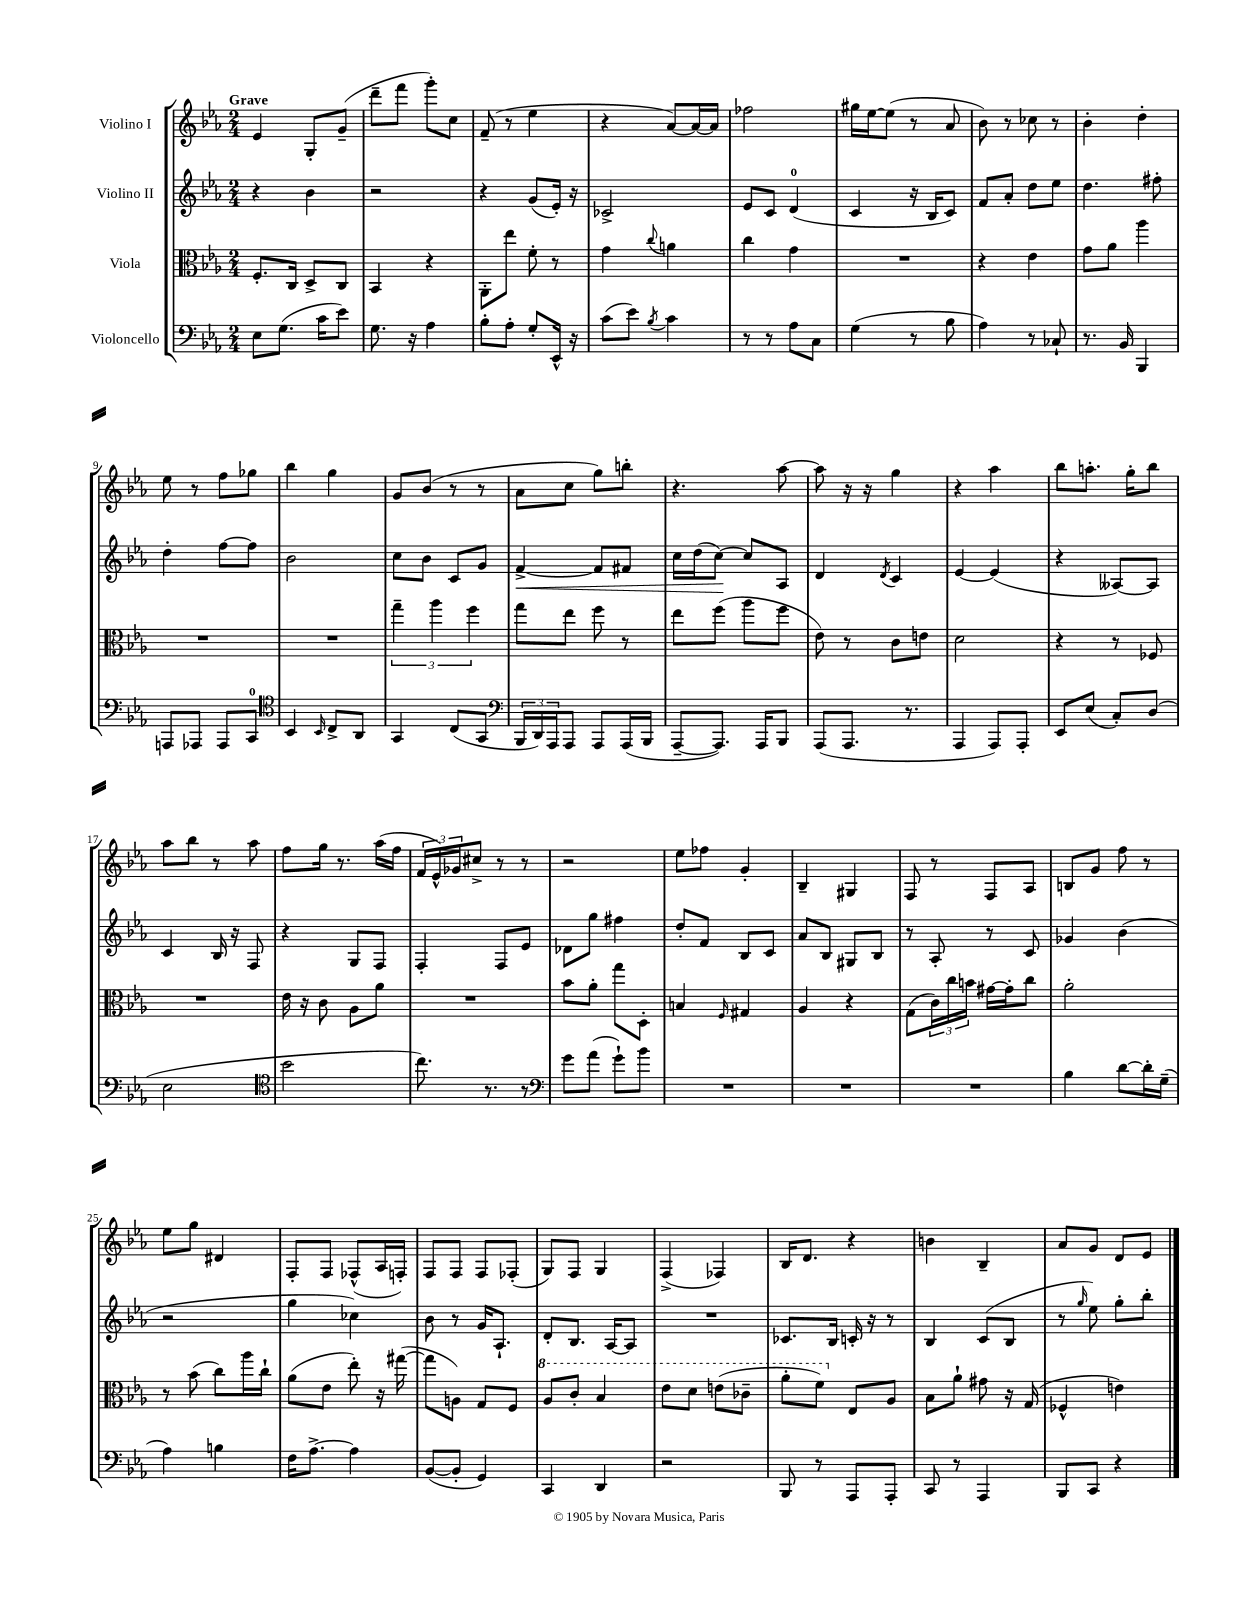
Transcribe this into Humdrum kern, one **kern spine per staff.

**kern	**kern	**kern	**dynam	**kern
*part4	*part3	*part2	*part2	*part1
*staff4	*staff3	*staff2	*staff2	*staff1
*I"Violoncello	*I"Viola	*I"Violino II	*	*I"Violino I
*clefF4	*clefC3	*clefG2	*	*clefG2
*k[b-e-a-]	*k[b-e-a-]	*k[b-e-a-]	*	*k[b-e-a-]
*M2/4	*M2/4	*M2/4	*	*M2/4
=1	=1	=1	=1	=1
!	!	!	!	!LO:TX:a:B:t=Grave
8E-\L	8.F'/L	4r	.	4e-/
(8.G\J	.	.	.	.
.	16C/Jk	.	.	.
.	8D^/L	4b-\	.	8G'/L
16c\KL	.	.	.	.
8e-\J)	8C/J	.	.	(8g~/J
=2	=2	=2	=2	=2
8.G\	4BB-/	2r	.	8ddd~\L
.	.	.	.	8fff\J
16r	.	.	.	.
4A-\	4r	.	.	8ggg'\L)
.	.	.	.	8cc\J
=3	=3	=3	=3	=3
8B-'\L	8AA-'\L	4r	.	(8f~/
8A-'\J	8ee-\J	.	.	8r
8G'/L	8f'\	(8g/L	.	4ee-\
16EE-^^/Jk	8r	16e-'/Jk)	.	.
16r	.	16r	.	.
=4	=4	=4	=4	=4
(8c\L	4g\	2c-X^/	.	4r
8e-\J)	.	.	.	.
8qB-/	8qqcc/	.	.	.
4c\	4an\	.	.	[8a-/L)
.	.	.	.	16a-/L_
.	.	.	.	16a-/JJ]
=5	=5	=5	=5	=5
8r	4cc\	8e-/L	.	2ff-X\
8r	.	8c/J	.	.
8A-\L	4g\	(4d/	.	.
8C\J	.	.	.	.
=6	=6	=6	=6	=6
(4G\	2r	4c/	.	16gg#X\LL
.	.	.	.	[16ee-\J
.	.	.	.	(8ee-\J]
8r	.	16r	.	8r
.	.	16B-/KL	.	.
8B-\	.	8c/J)	.	8a-/
=7	=7	=7	=7	=7
4A-\)	4r	8f/L	.	8b-\)
.	.	8a-'/J	.	8r
8r	4e-\	8dd\L	.	8cc-X\
8C-X`/	.	8ee-\J	.	8r
=8	=8	=8	=8	=8
8.r	8g\L	4.dd\	.	4b-'\
.	8a-\J	.	.	.
16BB-/	.	.	.	.
4BBB-/	4aa-\	.	.	4dd'\
.	.	8ff#X'\	.	.
!!LO:LB:g=z
=9	=9	=9	=9	=9
8AAAn/L	2r	4dd'\	.	8ee-\
8AAA-X/J	.	.	.	8r
8AAA-/L	.	[8ff\L	.	8ff\L
8CC/J	.	8ff\J]	.	8gg-X\J
=10	=10	=10	=10	=10
*clefC4	*	*	*	*
4BB-/	2r	2b-\	.	4bb-\
16qqBB-/	.	.	.	.
8C^/L	.	.	.	4gg\
8AA-/J	.	.	.	.
=11	=11	=11	=11	=11
4GG/	6gg~\	8cc\L	.	8g/L
.	.	8b-\J	.	(8b-/J
.	6aa-\	.	.	.
(8C/L	.	8c/L	.	8r
.	6ff\	.	.	.
8GG/J	.	8g/J	.	8r
=12	=12	=12	=12	=12
*clefF4	*	*	*	*
!	!	!	!LO:HP:b	!
24BBB-/LL	8gg\L	[4f^/	<	8a-\L
24DD/)	.	.	.	.
24AAA-/J	.	.	.	.
8AAA-/J	8ee-\J	.	.	8cc\J
8AAA-/L	8ff\	8f/L]	.	8gg\L)
(16AAA-/L	8r	8f#X/J	.	8bbn'\J
16BBB-/JJ	.	.	.	.
=13	=13	=13	=13	=13
[8AAA-~/L	8ee-\L	16cc\LL	.	4.r
.	.	(16dd\J	.	.
8.AAA-/J])	(8ff\J	[8cc\J)	.	.
.	8aa-\L	8cc/L]	[	.
16AAA-/KL	.	.	.	.
8BBB-/J	8ff\J	8A-/J	.	[8aa-\
=14	=14	=14	=14	=14
(8AAA-/L	8e-\)	4d/	.	8aa-\]
8.AAA-/J	8r	.	.	16r
.	.	.	.	16r
.	.	8qd/	.	.
.	8c\L	4c/	.	4gg\
8.r	.	.	.	.
.	8en\J	.	.	.
=15	=15	=15	=15	=15
4AAA-/	2d\	[4e-/	.	4r
8AAA-/L)	.	(4e-/]	.	4aa-\
8AAA-'/J	.	.	.	.
=16	=16	=16	=16	=16
8EE-/L	4r	4r	.	8bb-\L
(8E-/J	.	.	.	8.aan'\J
8C'/L)	8r	[8A--X/L)	.	.
.	.	.	.	16gg'\KL
(8D/J	8F-X/	8A--/J]	.	8bb-\J
!!LO:LB:g=z
=17	=17	=17	=17	=17
2E-\	2r	4c/	.	8aa-\L
.	.	.	.	8bb-\J
.	.	16B-/	.	8r
.	.	16r	.	.
.	.	8F/	.	8aa-\
=18	=18	=18	=18	=18
*clefC4	*	*	*	*
2b-\	16e-\	4r	.	8ff\L
.	16r	.	.	.
.	8c\	.	.	16gg\Jk
.	.	.	.	8.r
.	8A-\L	8G/L	.	.
.	8a-\J	8F/J	.	(16aa-\LL
.	.	.	.	16ff\JJ
=19	=19	=19	=19	=19
8.cc\)	2r	4F'/	.	24f/LL
.	.	.	.	24e-^^/)
.	.	.	.	24g-X/J
.	.	.	.	8cc#X^/J
8.r	.	.	.	.
.	.	8F/L	.	8r
8r	.	8e-/J	.	8r
=20	=20	=20	=20	=20
*clefF4	*	*	*	*
8g\L	8b-\L	8d-X\L	.	2r
(8a-\J	8a-'\J	8gg\J	.	.
8g`\L)	8gg\L	4ff#X\	.	.
8b-\J	8D'\J	.	.	.
=21	=21	=21	=21	=21
2r	4Bn/	8dd'/L	.	8ee-\L
.	.	8f/J	.	8ff-X\J
.	16qqF/	.	.	.
.	4G#X/	8B-/L	.	4g'/
.	.	8c/J	.	.
=22	=22	=22	=22	=22
2r	4A-/	8a-/L	.	4B-~/
.	.	8B-/J	.	.
.	4r	8G#X/L	.	4G#X/
.	.	8B-/J	.	.
=23	=23	=23	=23	=23
2r	(8G\L	8r	.	8F/
.	24c\L)	8A-'/	.	8r
.	24cc\	.	.	.
.	24bn\JJ	.	.	.
.	[16g#X\LL	8r	.	8F/L
.	16g#'\J]	.	.	.
.	8cc\J	8c/	.	8A-/J
=24	=24	=24	=24	=24
4B-\	2a-'\	4g-X/	.	8Bn/L
.	.	.	.	8g/J
[8d\L	.	(4b-\	.	8ff\
16d'\L]	.	.	.	8r
(16G~\JJ	.	.	.	.
!!LO:LB:g=z
=25	=25	=25	=25	=25
4A-\)	8r	2r	.	8ee-\L
.	(8b-\	.	.	8gg\J
4Bn\	8cc\L)	.	.	4d#X/
.	16aa-\L	.	.	.
.	16cc`\JJ	.	.	.
=26	=26	=26	=26	=26
16F\KL	(8a-\L	4gg\	.	8F'/L
[8.A-^\J	.	.	.	.
.	8e-\J	.	.	8F/J
4A-\]	8ee-'\)	4cc-X\)	.	(8F-X^^/L
.	16r	.	.	16A-/L
.	([16gg#X\	.	.	16Fn'/JJ)
=27	=27	=27	=27	=27
([8BB-/L	8gg#\L]	8b-\	.	8F/L
8BB-'/J]	8An\J)	8r	.	8F/J
4GG/)	8G/L	16g/KL	.	8F/L
.	.	8.A-`/J	.	.
.	8F/J	.	.	(8F-X'/J
=28	=28	=28	=28	=28
*	*8va	*	*	*
4CC/	8a-/L	8d'/L	.	8G/L)
.	8cc'/J	8.B-/J	.	8F/J
4DD/	4b-/	.	.	4G/
.	.	[16A-/KL	.	.
.	.	8A-/J]	.	.
=29	=29	=29	=29	=29
2r	8ee-\L	2r	.	(4F^/
.	8dd\J	.	.	.
.	(8een\L	.	.	4F-X/)
.	8cc-X~\J	.	.	.
=30	=30	=30	=30	=30
8BBB-/	8aa-'\L	8.c-X/L	.	16B-/KL
.	.	.	.	8.d/J
8r	8ff\J)	.	.	.
.	.	16B-/Jk	.	.
*	*X8va	*	*	*
8AAA-/L	8E-/L	16cn'/	.	4r
.	.	16r	.	.
8AAA-'/J	8A-/J	8r	.	.
=31	=31	=31	=31	=31
8CC/	8B-\L	4B-/	.	4bn\
8r	8a-`\J	.	.	.
4AAA-/	8g#X\	(8c/L	.	4B-~/
.	16r	8B-/J	.	.
.	(16G/	.	.	.
=32	=32	=32	=32	=32
8BBB-/L	4F-X^^/	8r	.	8a-/L
.	.	16qqgg/	.	.
8CC/J	.	8ee-\)	.	8g/J
4r	4en\)	8gg'\L	.	8d/L
.	.	8bb-'\J	.	8e-/J
==	==	==	==	==
*-	*-	*-	*-	*-
